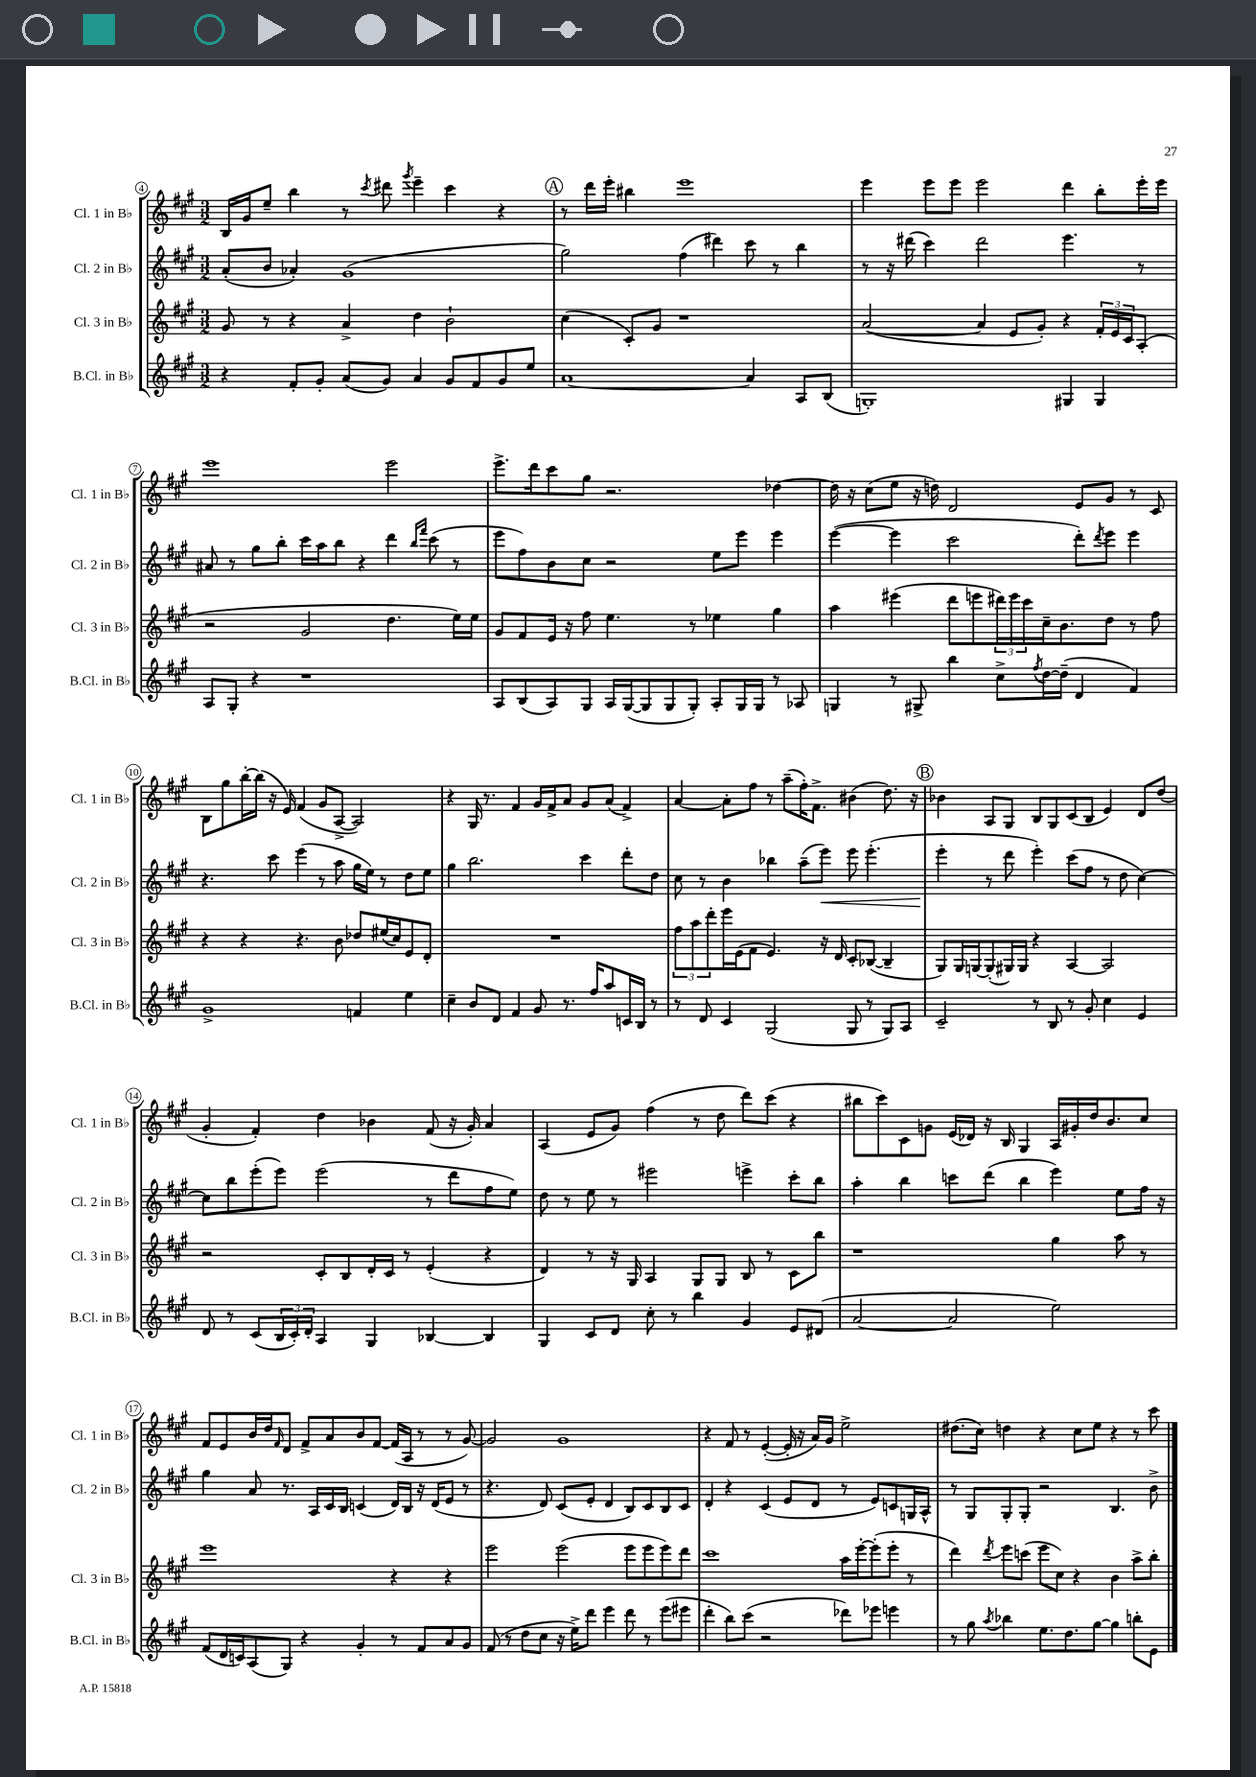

**kern	**kern	**kern	**dynam	**kern
*part4	*part3	*part2	*part2	*part1
*staff4	*staff3	*staff2	*staff2	*staff1
*I"B.Cl. in B♭	*I"Cl. 3 in B♭	*I"Cl. 2 in B♭	*	*I"Cl. 1 in B♭
*I'B.Cl. in B♭	*I'Cl. 3 in B♭	*I'Cl. 2 in B♭	*	*I'Cl. 1 in B♭
*clefG2	*clefG2	*clefG2	*	*clefG2
*k[f#c#g#]	*k[f#c#g#]	*k[f#c#g#]	*	*k[f#c#g#]
*M3/2	*M3/2	*M3/2	*	*M3/2
=4	=4	=4	=4	=4
4r	8g#/	(8a'/L	.	16B/LL
.	.	.	.	16g#/J
.	8r	8b/J	.	8ee~/J
8f#'/L	4r	4a-X'/)	.	4bb\
8g#'/J	.	.	.	.
(8a/L	4a^/	(1g#	.	8r
.	.	.	.	8qccc#/
8g#/J)	.	.	.	8ddd#X\
.	.	.	.	8qggg#/
4a/	4dd\	.	.	4eee~\
8g#/L	2b`\	.	.	4ccc#\
8f#/	.	.	.	.
8g#/	.	.	.	4r
8ee/J	.	.	.	.
!!LO:REH:place=s1:t=A
=5	=5	=5	=5	=5
[1a	(4cc#\	2gg#\)	.	8r
.	.	.	.	16ddd\LL
.	.	.	.	16eee'\JJ
.	8c#'/L)	.	.	4bb#X\
.	8g#/J	.	.	.
.	1r	(4ff#\	.	1eee
.	.	4ddd#X\)	.	.
4a/]	.	8ccc#\	.	.
.	.	8r	.	.
8A/L	.	4bb\	.	.
(8B/J	.	.	.	.
=6	=6	=6	=6	=6
1Gn')	([2a/	8r	.	4eee\
.	.	16r	.	.
.	.	(16ddd#X\	.	.
.	.	4ccc#\)	.	8eee\L
.	.	.	.	8eee\J
.	4a/]	2ddd#\	.	2eee\
.	8e/L	.	.	.
.	8g#'/J)	.	.	.
4G#X/	4r	4.eee\	.	4ddd\
4G#/	24f#'/LL	.	.	8bb'\L
.	24e/	.	.	.
.	24c#/J	.	.	.
.	(8A'/J	8r	.	16eee'\L
.	.	.	.	16eee\JJ
!!LO:LB:g=z
=7	=7	=7	=7	=7
8A/L	2r	8a#X/	.	1eee
8G#'/J	.	8r	.	.
4r	.	8gg#\L	.	.
.	.	8bb'\J	.	.
1r	2g#/	16ccc#\LL	.	.
.	.	16aa\J	.	.
.	.	8bb\J	.	.
.	.	4r	.	.
.	4.dd\	4ddd\	.	2eee\
.	.	16qqbb/LL	.	.
.	.	16qqfff#/JJ	.	.
.	.	(8ccc#\	.	.
.	16ee\LL)	8r	.	.
.	16ee\JJ	.	.	.
=8	=8	=8	=8	=8
8A/L	8g#/L	8eee\L	.	8.eee^\L
(8B/	8f#/	8ff#\)	.	.
.	.	.	.	16ddd\k
8A/)	16e/Jk	8b\	.	8ccc#\
.	16r	.	.	.
8G#/J	8ff#\	8cc#\J	.	8gg#\J
16A/LL	4.ee\	2r	.	2.r
([16G#/J	.	.	.	.
8G#/]	.	.	.	.
8G#/	.	.	.	.
8G#'/J)	8r	.	.	.
8A'/L	4ee-X\	8ee\L	.	.
16G#/L	.	8eee\J	.	.
16G#/JJ	.	.	.	.
8r	4gg#\	4eee\	.	[4dd-X\
8A-X/	.	.	.	.
=9	=9	=9	=9	=9
4Gn/	4aa\	([4eee\	.	16dd-\]
.	.	.	.	16r
.	.	.	.	(8cc#\L
8r	(4eee#X\	4eee\]	.	8ee\J
8G#X^/	.	.	.	16r
.	.	.	.	16ddn\)
4bb\	8ddd\L	2ccc#\	.	2d/
.	8eeen\	.	.	.
8cc#^\L	24ddd#X\L)	.	.	.
.	24eee\	.	.	.
.	24ccc#\	.	.	.
8qff#/	.	.	.	.
[16dd\L	16cc#~\J	.	.	.
(16dd~\JJ]	8.b\	.	.	.
4d/	.	8ddd'\L)	.	8e/L
.	.	8qddd/	.	.
.	8dd\J	8eee\J	.	8g#/J
4f#/)	8r	4eee\	.	8r
.	8ff#\	.	.	8c#/
!!LO:LB:g=z
=10	=10	=10	=10	=10
1g#^	4r	4.r	.	8B\L
.	.	.	.	8gg#\
.	4r	.	.	[16bb'\L
.	.	.	.	(16bb\JJ]
.	.	8ccc#\	.	16r
.	.	.	.	16e/)
.	4.r	(4eee\	.	(4f#/
.	.	8r	.	8g#/L
.	8b\	8aa\	.	[8A^/J
4fn/	8dd-X/L	16gg#\LL	.	2A/])
.	.	16ee\JJ)	.	.
.	(16ee#X/L	8r	.	.
.	16cc#/J)	.	.	.
4ee\	8e/	8dd\L	.	.
.	8d'/J	8ee\J	.	.
=11	=11	=11	=11	=11
4cc#~\	1.r	4gg#\	.	4r
8b/L	.	2.bb\	.	16G#/
.	.	.	.	8.r
8d/J	.	.	.	.
4f#/	.	.	.	4f#/
8g#/	.	.	.	16g#/LL
.	.	.	.	16f#^/J
8.r	.	.	.	8a/J
.	.	4ccc#\	.	8g#/L
16ff#/KL	.	.	.	.
8aa/	.	.	.	(8a/J
16cn/L	.	8ddd'\L	.	4f#^/)
16B/JJ	.	.	.	.
8r	.	8dd\J	.	.
=12	=12	=12	=12	=12
8r	12ff#\L	8cc#\	.	[4a/
.	12aa\	.	.	.
8d/	.	8r	.	.
.	12ddd'\	.	.	.
4c#/	16eee\L	4b\	.	8a'\L]
.	(16e\J	.	.	.
.	8f#\J	.	.	8ff#\J
(2G#/	4.e/)	4bb-X\	.	8r
.	.	.	.	(8aa~\L
.	.	(8aa~\L	.	16ff#'\K)
.	.	.	.	8.f#^\J
!	!	!	!LO:HP:b	!
.	16r	8eee\J)	<	.
.	16d/	.	.	.
8G#/	8c#'/L	8eee\	.	(4b#X\
8r	([8B-X/J	(4.eee'\	.	.
8G#/L)	4B-~/]	.	.	8.dd\)
8A/J	.	.	.	.
.	.	.	.	16r
!!LO:REH:place=s1:t=B
=13	=13	=13	=13	=13
2c#~/	8G#/L)	4eee'\	.	4b-X\
.	16G#/L	.	.	.
.	[16Gn/J	.	.	.
.	(8G'/]	8r	[	8A/L
.	16G#X/L)	8ddd\	.	8G#/J
.	16G#/JJ	.	.	.
8r	4r	4eee'\)	.	8B/L
8B/	.	.	.	8G#/
8r	[4A/	(8ccc#\L	.	(8c#/
8g#'/	.	8ff#\J	.	8B/J
4cc#\	2A/]	8r	.	4e/)
.	.	8dd\	.	.
4e/	.	[4cc#\)	.	8d/L
.	.	.	.	(8dd/J
!!LO:LB:g=z
=14	=14	=14	=14	=14
8d/	2r	8cc#\L]	.	4g#'/
8r	.	8bb\	.	.
(8c#/L	.	(8eee'\	.	4f#'/)
24B/L	.	8eee\J)	.	.
24c#'/)	.	.	.	.
24d'/JJ	.	.	.	.
4A/	8c#'/L	(2eee\	.	4dd\
.	8B/	.	.	.
4G#/	16d'/L	.	.	4b-X\
.	16c#/JJ	.	.	.
.	8r	.	.	.
[4B-X/	(4e'/	8r	.	(8f#/
.	.	8ddd\L	.	16r
.	.	.	.	16g#'/)
4B-/]	4r	8ff#\	.	4a/
.	.	8ee\J)	.	.
=15	=15	=15	=15	=15
4G#/	4d/)	8dd\	.	(4A/
.	.	8r	.	.
8c#/L	8r	8ee\	.	8e/L
8d/J	16r	8r	.	8g#/J)
.	16G#/	.	.	.
8cc#'\	4A/	2eee#X\	.	(4ff#\
8r	.	.	.	.
4bb\	8G#/L	.	.	8r
.	8G#/J	.	.	8dd\
4g#/	8B/	4eeen^\	.	8ddd\L)
.	8r	.	.	(8ccc#\J
8e/L	8c#\L	8ccc#'\L	.	4r
(8d#X/J	8bb\J	8bb\J	.	.
=16	=16	=16	=16	=16
[2a/	1r	4aa'\	.	8bb#X\L
.	.	.	.	8ccc#\)
.	.	4bb\	.	8c#\
.	.	.	.	8gn\J
2a/]	.	8cccn\L	.	(16e/LL
.	.	.	.	16d-X/JJ)
.	.	(8ddd\J	.	16r
.	.	.	.	16B/
.	.	4bb\	.	4G#/
2ee\)	4gg#\	4eee\)	.	16A/LL
.	.	.	.	16g#X'/
.	.	.	.	16dd/J
.	.	.	.	8.b/
.	8aa\	8ee\L	.	.
.	8r	16ff#\Jk	.	8cc#/J
.	.	16r	.	.
!!LO:LB:g=z
=17	=17	=17	=17	=17
(8f#/L	1eee	4gg#\	.	8f#/L
16d/L	.	.	.	8e/
16cn/J)	.	.	.	.
(8A/	.	8a/	.	16b/L
.	.	.	.	16dd/J
.	.	.	.	16qqf#/
8G#/J)	.	8.r	.	8d/J
4r	.	.	.	8f#^/L
.	.	16A/LL	.	.
.	.	16c#/	.	8a/
.	.	16B/JJ	.	.
4g#'/	.	(4cn/	.	8b/
.	.	.	.	[8f#/J
8r	4r	16d/LL)	.	(16f#/LL]
.	.	16B/JJ	.	16A/JJ
8f#/L	.	16r	.	8r
.	.	(16d/KL	.	.
8a/	4r	8e/J	.	8r
8g#/J	.	8r	.	[8g#/)
=18	=18	=18	=18	=18
(8f#/	2eee\	4.r	.	2g#/]
8r	.	.	.	.
8dd\L	.	.	.	.
8cc#\J	.	8d/)	.	.
16r	(2eee\	(8c#/L	.	1g#
16ee^\KL)	.	.	.	.
8ddd\J	.	8e'/J	.	.
4eee\	.	4d/	.	.
8ddd\	8eee\L	8B/L)	.	.
8r	8eee\	8c#/	.	.
(8eee\L	8eee\)	8B/	.	.
8eee#X\J	8ddd\J	8c#/J	.	.
=19	=19	=19	=19	=19
4ddd'\	1ccc#	4d'/	.	4r
8bb\L)	.	4r	.	8f#/
(8ccc#\J	.	.	.	8r
2r	.	(4c#/	.	([4e'/
.	.	8e/L	.	16e'/]
.	.	.	.	16r
.	.	8d/J	.	16a/LL)
.	.	.	.	16g#/JJ
8ddd-X\L)	16aa\LL	8r	.	2ee^\
.	[16eee'\J	.	.	.
8eee-X\J	(8eee'\]	8e/L)	.	.
4eeen\	8eee'\J	8cn/	.	.
.	8r	16Gn/L	.	.
.	.	16A^^/JJ	.	.
=20	=20	=20	=20	=20
8r	4ddd\)	8r	.	(8.dd#X\L
8gg#\	.	8G#/L	.	.
.	.	.	.	16cc#\Jk)
8qaa/	8qddd/	.	.	.
4bb-X\	8eee\L	8G#'/	.	4ddn\
.	(8cccn\J	8G#'/J	.	.
8.ee\L	8eee\L	2r	.	4r
.	8cc#\J)	.	.	.
8.dd\	.	.	.	.
.	4r	.	.	8cc#\L
[8gg#\J	.	.	.	8ee\J
4gg#\]	4b\	4.B/	.	4r
8bbn'\L	8aa^\L	.	.	8r
8e\J	8bb'\J	8b^\	.	8ccc#\
==	==	==	==	==
*-	*-	*-	*-	*-
